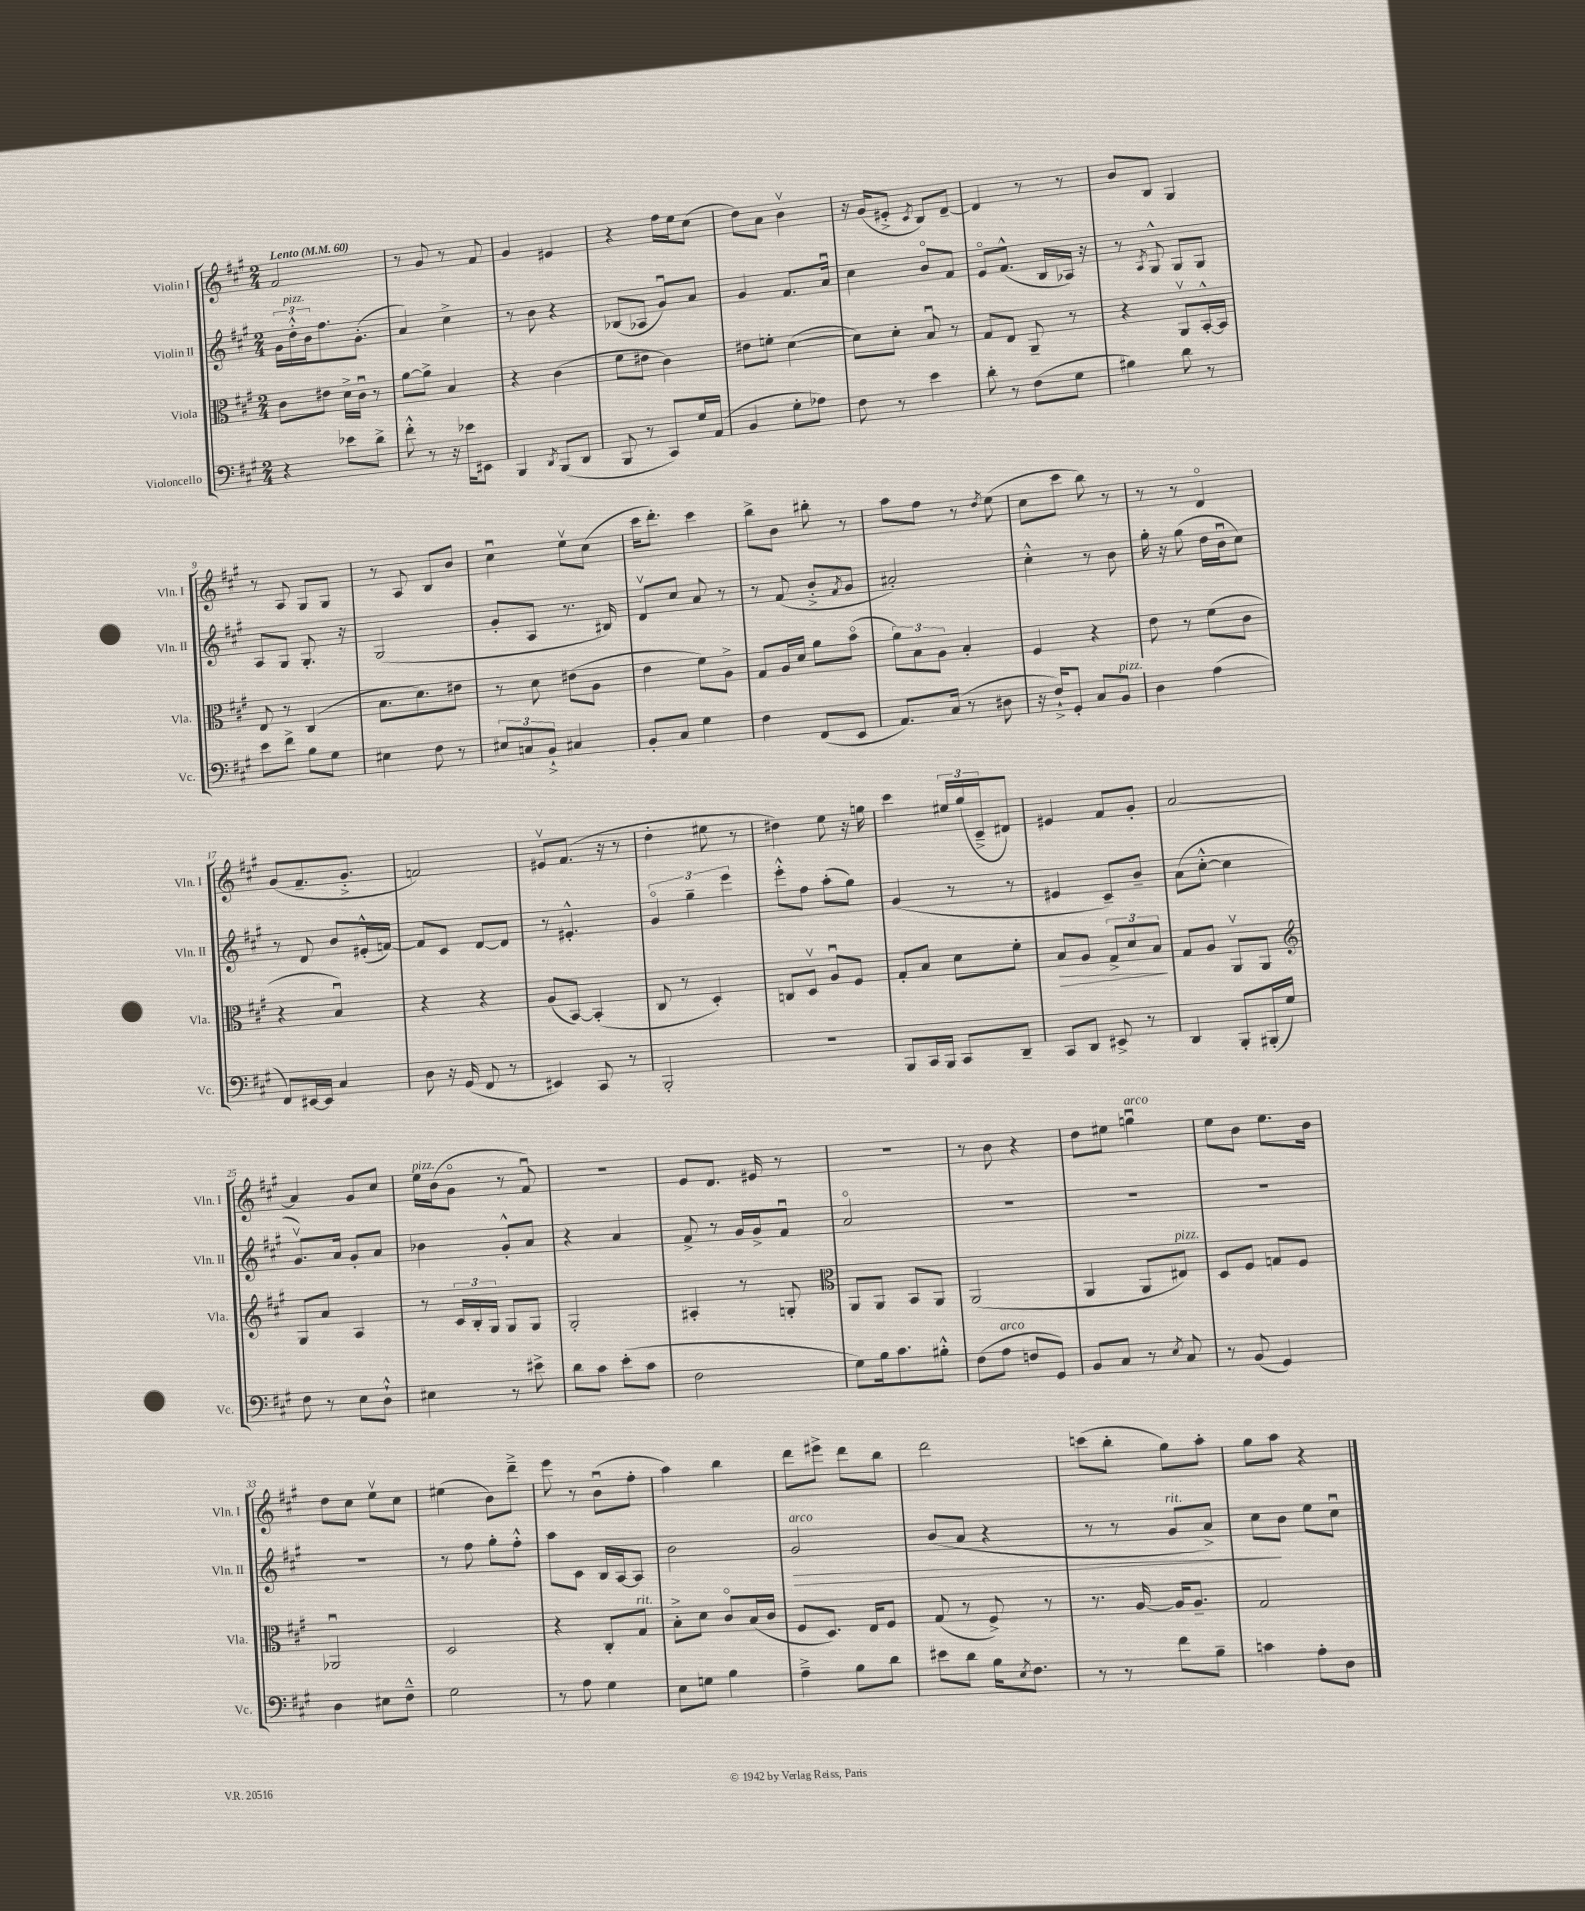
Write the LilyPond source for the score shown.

<<
\new StaffGroup <<
\new Staff = "s0" \with { instrumentName = "Violin I" shortInstrumentName = "Vln. I" } {
    \clef treble \key a \major \numericTimeSignature \time 2/4 \tempo "Lento" 4 = 60
    fis'2 |
    r8 gis'8 r8 fis'8 |
    gis'4 eis'4 |
    r4 fis''16 e''16 cis''8( |
    d''8) a'8 b'4\upbow |
    r16 gis'16( eis'8-.-> \acciaccatura { cis'8 } b8) d'8~-- |
    d'4 r8 r8 |
    b'8 b8 gis4 |
    r8 a8 gis8 gis8 |
    r8 a8 b8 b'8 |
    cis''4\downbow e''8\upbow cis''8( |
    cis'''16 d'''8.-.) cis'''4 |
    b''8-> b'8 bis''8-. r8 |
    a''8 fis''8 r8 \acciaccatura { d''8 } e''8( |
    cis''8 cis'''8 b''8) r8 |
    r8 r8 d'4\flageolet |
    gis'8( fis'8.-- gis'8.-.-> |
    f'2) |
    eis'8\upbow fis'8.( r16 r8 |
    d''4-. eis''8 r8 |
    dis''4) e''8 r16 g''16 |
    cis'''4 \tuplet 3/2 { eis''16 gis''16( cis'16---> } dis'8) |
    eis'4 fis'8 gis'8-. |
    a'2~ |
    a'4 gis'8 cis''8 |
    e''16^\markup { \italic "pizz." } b'16( gis'8\flageolet r8 fis'8\downbow) |
    R2 |
    e'8 d'8. eis'16 r8 |
    R2 |
    r8 b'8 r4 |
    d''8 eis''8 g''4\downbow^\markup { \italic "arco" } |
    e''8 b'8 e''8. b'16 |
    d''8 cis''8 e''8\upbow cis''8 |
    eis''4( b'8) d'''8---> |
    e'''8 r8 b'8\downbow( fis''8-. |
    a''4) b''4 |
    d'''8 eis'''8-> d'''8 b''8 |
    d'''2 |
    c'''8( b''8-. gis''8) a''8-. |
    gis''8 a''8 r4 \bar "|." |
}
\new Staff = "s1" \with { instrumentName = "Violin II" shortInstrumentName = "Vln. II" } {
    \clef treble \key a \major \numericTimeSignature \time 2/4
    \tuplet 3/2 { gis'16 d''16-.-^^\markup { \italic "pizz." } b'16 } fis''8. gis'8.-.( |
    a'4) cis''4-> |
    r8 b'8 r4 |
    bes8( aes8 gis'8\downbow) a'8 |
    gis'4 fis'8. a'16\downbow |
    cis''4 b'8\flageolet fis'8 |
    e'8\flageolet fis'8.-^( b16 aes16) r16 |
    r8 \acciaccatura { a8 } gis8-^ gis8 gis8 |
    a8 gis8 gis8.-. r16 |
    gis2( |
    gis'8-. a8 r8. bis16) |
    d'8\upbow cis''8 a'8 r8 |
    r8 fis'8( b'8-.-> \acciaccatura { fis'8 } gis'8 |
    ais'2-.) |
    cis''4-.-^ r8 b'8 |
    gis''16-. r16 gis''8( d''16 b'16\downbow cis''8) |
    r8 d'8 b'8 eis'16-.-^( f'16~) |
    f'8 cis'8 d'8~ d'8 |
    r8 eis'4.-.-^ |
    \tuplet 3/2 { gis'4\flageolet gis''4-- e'''4 } |
    e'''8-.-^ fis''8 a''8-.( gis''8) |
    gis'4( r8 r8 |
    eis'4 cis'8--) b'8-- |
    a'8( cis''8~-.-^ cis''4 |
    gis'8.\upbow) a'16 gis'8-. a'8 |
    bes'4 gis'8-.-^ a'8 |
    r4 a'4 |
    fis'8-> r8 gis'16 gis'16-> fis'8\downbow |
    a'2\flageolet |
    R2 |
    R2 |
    R2 |
    R2 |
    r8 fis''8 gis''8-. fis''8-.-^ |
    a''8 cis'8 b16 a16~ a8 |
    b'2 |
    gis'2\>^\markup { \italic "arco" } |
    b'8( a'8 r4 |
    r8 r8 gis'8^\markup { \italic "rit." } a'8->) |
    cis''8\! b'8 e''8 cis''8\downbow \bar "|." |
}
\new Staff = "s2" \with { instrumentName = "Viola" shortInstrumentName = "Vla." } {
    \clef alto \key a \major \numericTimeSignature \time 2/4
    cis'8 eis'8 d'16-> cis'16\downbow r8 |
    a'8~ a'8-> b4 |
    r4 cis'4( |
    fis'8 eis'8 cis'4) |
    eis'8 f'8-. d'4~( |
    d'8) d'8-. b8\downbow r8 |
    gis8 e8 a,8-- r8 |
    r4 a,8\upbow b,16~-.-^ b,16 |
    e8 r8 cis4( |
    b8. d'8.) eis'8 |
    r8 d'8 eis'8( a8 |
    e'4 fis'8) a8-> |
    gis8 a16 d'16 a'8 b'8\flageolet( |
    \tuplet 3/2 { a'8) b8 a8 } b4-. |
    fis4 r4 |
    e'8 r8 fis'8( cis'8 |
    r4 b4\downbow) |
    r4 r4 |
    a8( b,8~) b,4-.( |
    cis8 r8 d4-.) |
    c8 d8\upbow a8\downbow fis8 |
    gis8-. b8 d'8 fis'8-. |
    b8\> a8 \tuplet 3/2 { gis8-> d'8 b8\! } |
    gis8 a8 a,8\upbow a,8 |
    \clef treble gis8 a'8 a4 |
    r8 \tuplet 3/2 { cis'16 b16-. gis16 } gis8 gis8 |
    gis2-. |
    ais4-. r8 g8-. |
    \clef alto a,8 a,8 b,8 a,8 |
    a,2( |
    a,4 a,8 eis8^\markup { \italic "pizz." }) |
    d8 fis8 g8 fis8 |
    aes,2\downbow |
    d2 |
    r4 cis8-. gis8^\markup { \italic "rit." } |
    b8-.-> d'8 cis'8\flageolet b16( cis'16 |
    fis8 d8.) e16 fis8 |
    gis8( r8 fis8->) r8 |
    r8. a16~ a16 a8.-- |
    gis2 \bar "|." |
}
\new Staff = "s3" \with { instrumentName = "Violoncello" shortInstrumentName = "Vc." } {
    \clef bass \key a \major \numericTimeSignature \time 2/4
    r4 ees'8 d'8-> |
    fis'8-.-^ r8 r16 ees'16 eis,8 |
    b,,4 \acciaccatura { d,8 } b,,8( d,8 |
    b,,8 r8 cis,8) gis16 a,16( |
    b,4 gis8-. aes8) |
    fis8 r8 e'4 |
    d'8-. r8 fis8( gis8 |
    bis4) d'8 r8 |
    e'8 fis'8-> b8 gis8 |
    eis4 fis8 r8 |
    \tuplet 3/2 { eis8 c8 b,8-!-> } cis4 |
    b,8-. cis8 gis4 |
    fis4 fis,8( e,8 |
    a,8.) cis16( r8 dis8 |
    r16 fis16-!->) gis,8-. cis8 b,8^\markup { \italic "pizz." } |
    d4 a4( |
    fis,8) eis,16~ eis,16 cis4 |
    d8 r16 gis,16( fis,8 r8 |
    eis,4) cis,8 r8 |
    b,,2-. |
    R2 |
    b,,8 cis,16 b,,16 cis,8 d,8-- |
    cis,8 d,8 eis,8-> r8 |
    d,4 b,,8-. bis,,16-.( gis16) |
    fis8 r8 e8 d8-!-^ |
    eis4 r8 eis'8-> |
    d'8 cis'8 e'8-.( cis'8 |
    fis2 |
    gis8) b16 cis'8. bis8-.-^ |
    fis8( a8^\markup { \italic "arco" } f8 gis,8) |
    b,8 cis8 r8 \acciaccatura { e8 } cis8 |
    r8 b,8( gis,4) |
    d4 eis8 fis8---^ |
    gis2 |
    r8 a8 gis4 |
    e8 g8 b4 |
    a4---> b8 d'8 |
    eis'8 d'8 b16 \acciaccatura { e8 } fis8. |
    r8 r8 fis'8 b8-- |
    c'4 a8-. d8 \bar "|." |
}
>>
>>
